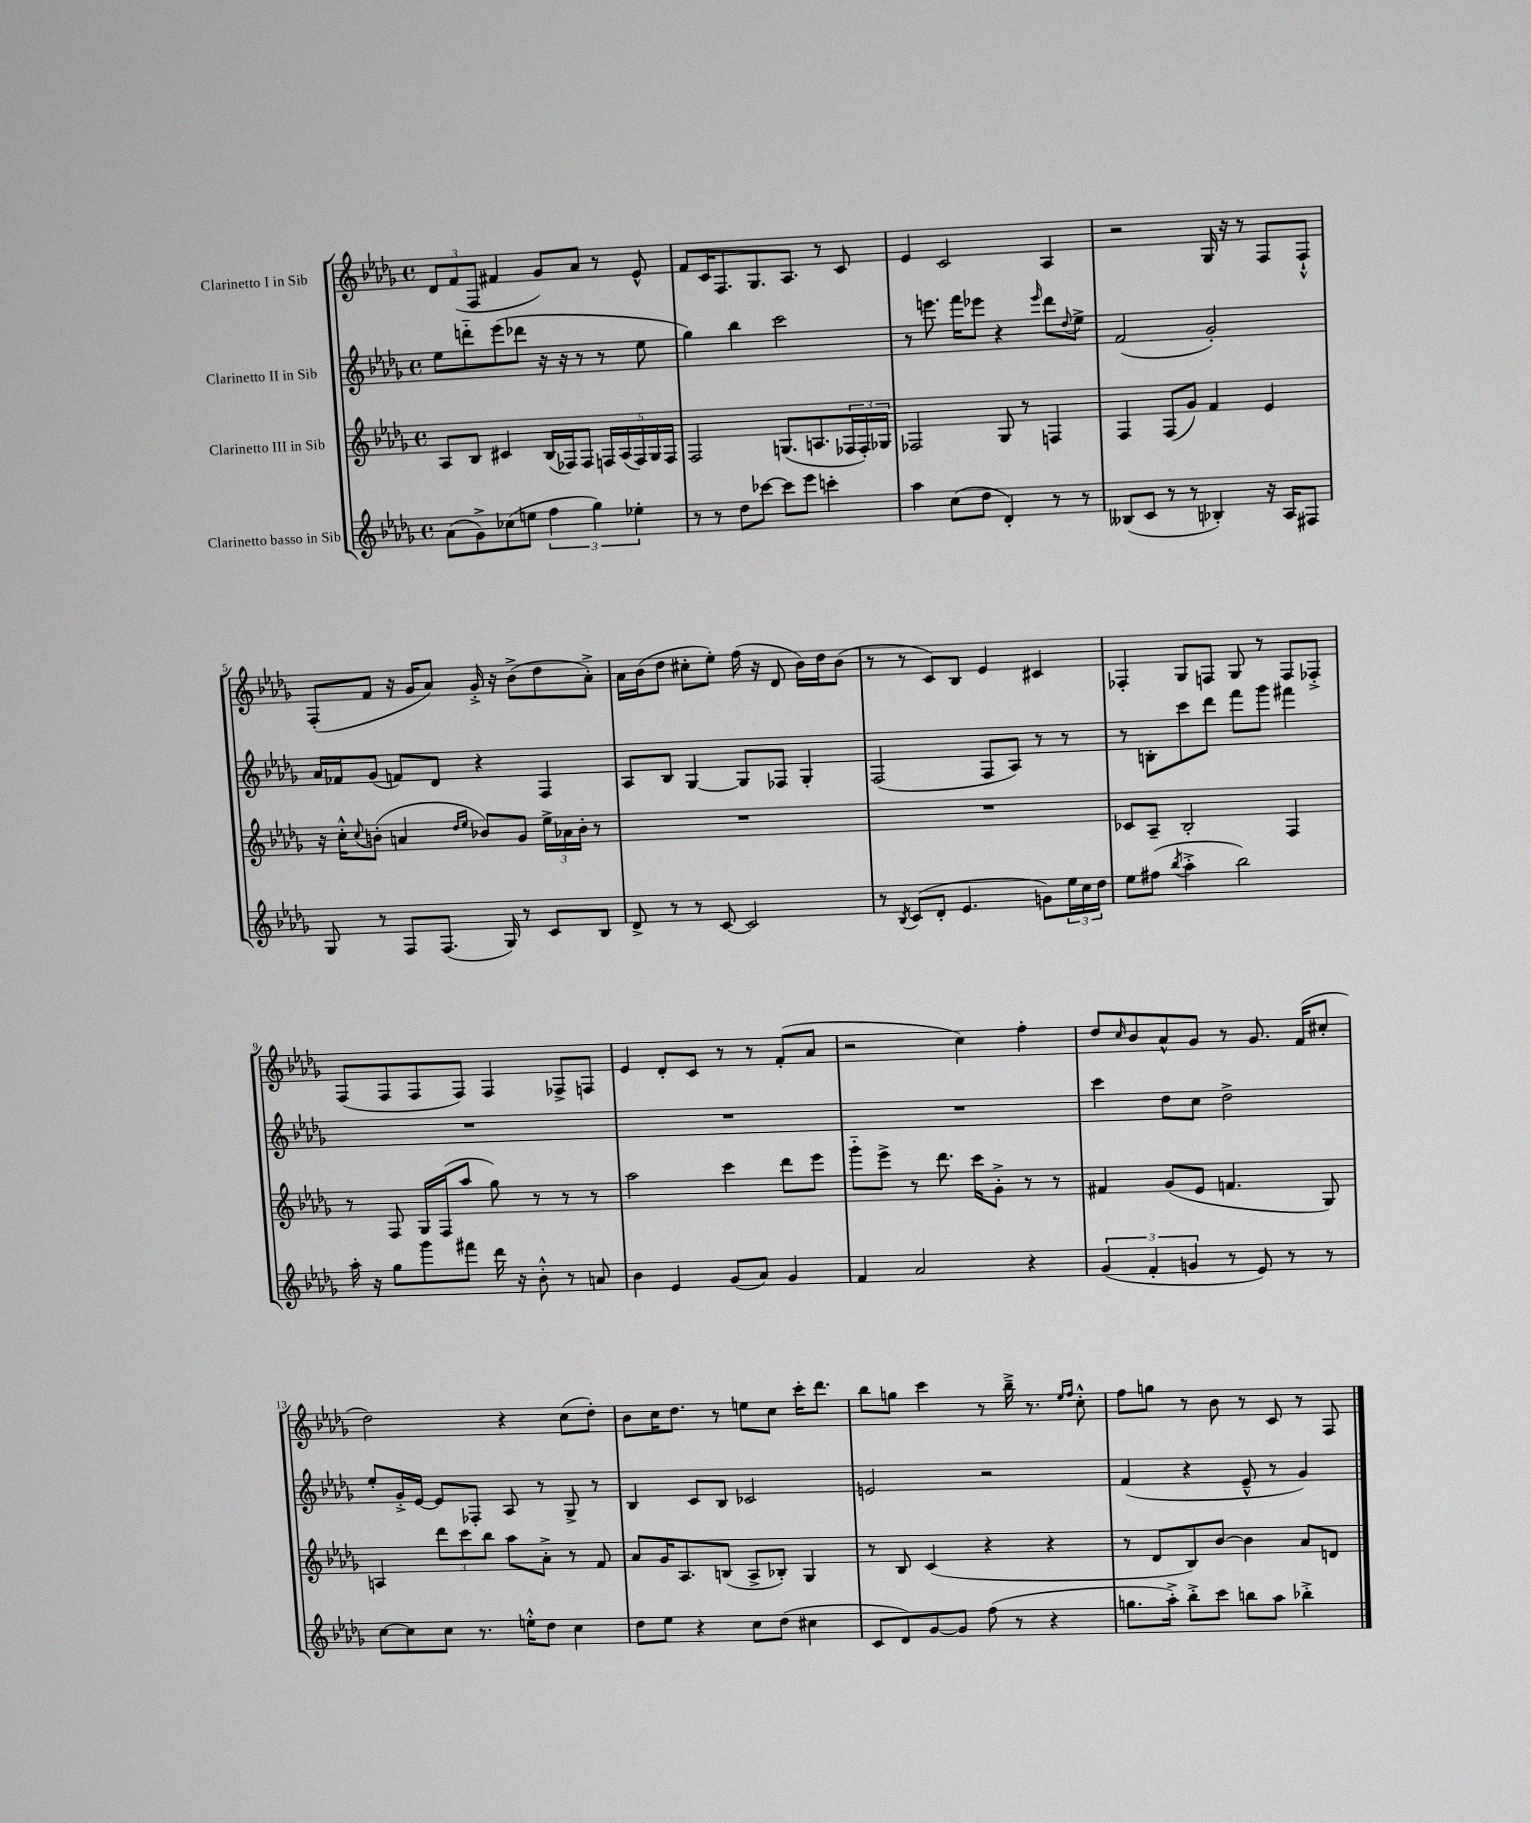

**kern	**kern	**kern	**kern
*part4	*part3	*part2	*part1
*staff4	*staff3	*staff2	*staff1
*I"Clarinetto basso in Sib	*I"Clarinetto III in Sib	*I"Clarinetto II in Sib	*I"Clarinetto I in Sib
*clefG2	*clefG2	*clefG2	*clefG2
*k[b-e-a-d-g-]	*k[b-e-a-d-g-]	*k[b-e-a-d-g-]	*k[b-e-a-d-g-]
*M4/4	*M4/4	*M4/4	*M4/4
*met(c)	*met(c)	*met(c)	*met(c)
=1	=1	=1	=1
(8a-\L	8A-/L	8ee-\L	12d-/L
.	.	.	(12f/
8g-^\)	8B-/J	8dddn\	.
.	.	.	12F/J
(8cc-X\	4c#X/	(8eee-\	4f#X/
8een\J	.	8ddd-X\J	.
6ff\	(16B-/LL	16r	8g-/L)
.	16F-X/J)	16r	.
.	8F-/J	8r	8a-/J
6gg-\)	.	.	.
.	20Fn/LL	8r	8r
.	(20A-/	.	.
6ee-X'\	.	.	.
.	20F/)	.	.
.	.	8ee-\	8e-^^/
.	20G-/	.	.
.	20F/JJ	.	.
=2	=2	=2	=2
8r	2F/	4gg-\)	8f/L
8r	.	.	16c/K
.	.	.	8.F/
8dd-\L	.	4bb-\	.
[8ccc-X\J	.	.	8.G-/
8ccc-\L]	(8.Gn/L	2ccc\	.
.	.	.	8.A-/J
8eee-\J	.	.	.
.	8.An/	.	.
4cccn'\	.	.	8r
.	24F-X/L	.	8c/
.	24F-'/)	.	.
.	24G-X/JJ	.	.
=3	=3	=3	=3
4aa-\	2F-X/	8r	4e-/
.	.	8.eeen\	.
(8cc\L	.	.	2c/
.	.	16fff\KL	.
8dd-\J	.	8eee-X\J	.
4d-'/)	8G-/	4r	.
.	8r	.	.
.	.	16qqeee-/	.
8r	4Fn/	8ddd-\L	4A-/
.	.	8qqdd-/	.
8r	.	8ee-^\J	.
=4	=4	=4	=4
(8B--X/L	4F/	(2f/	2r
8c/J	.	.	.
8r	(8F/L	.	.
8r	8g-/J)	.	.
4B-X'/)	4f/	2g-'/)	16G-/
.	.	.	16r
.	.	.	8r
16r	4e-/	.	8F/L
16A-/KL	.	.	.
8F#X/J	.	.	8F`^^/J
!!LO:LB:g=z
=5	=5	=5	=5
8G-/	16r	16a-/LL	(8F'/L
.	16cc'^^\KL	16f-X/J	.
.	8qqcc/	.	.
8r	(8bn'\J	(8g-/J	8f/J
8F/L	4an/	8fn/L)	16r
.	.	.	16g-/KL
(8.F/J	.	8d-/J	8a-/J)
.	16qqdd-/LL	.	.
.	16qqee-/JJ	.	.
.	8b-X/L)	4r	16g-'^/
16G-/)	.	.	16r
8r	8g-/J	.	(8b-^\L
8c/L	24ee-^\LL	4F/	8dd-\
.	24a-X\	.	.
.	24b-'\JJ	.	.
8B-/J	8r	.	8a-'^\J)
=6	=6	=6	=6
8d-^/	1r	8A-/L	16a-\LL
.	.	.	(16b-\J
8r	.	8B-/J	8dd-\J
8r	.	[4G-/	8cc#X'\L
[8c/	.	.	8ee-'\J)
2c/]	.	8G-/L]	(16ff\
.	.	.	16r
.	.	8F-X/J	8d-/
.	.	4G-'/	16b-\LL)
.	.	.	16dd-\J
.	.	.	(8b-\J
=7	=7	=7	=7
8r	1r	(2F/	8r
8qB-/	.	.	.
(8c/L	.	.	8r
8d-'/J	.	.	8c/L)
4.e-/	.	.	8B-/J
.	.	8F/L	4e-/
.	.	8A-/J)	.
8gn\L)	.	8r	4c#X/
24ee-\L	.	8r	.
24cc\	.	.	.
24dd-\JJ	.	.	.
=8	=8	=8	=8
8ee-\L	8c-X/L	8r	4F-X'/
(8ff#X\J	8A-~/J	8Bn'\L	.
8qbb-/	.	.	.
4aa-'^\	2B-'/	8ccc\	8G-/L
.	.	8ddd-\J	8Fn/J
2bb-\)	.	8fff\L	8G-/
.	.	8ggg-\J	8r
.	4F/	4fff#X\	8F/L
.	.	.	8F-X'^/J
!!LO:LB:g=z
=9	=9	=9	=9
16aa-'\	8r	1r	(8F/L
16r	.	.	.
8gg-\L	8F/	.	8F/
8ggg-\	16G-/LL	.	8F/
.	(16F/J	.	.
8fff#X\J	8aa-/J	.	8F/J)
16ddd-\	8gg-\)	.	4F/
16r	.	.	.
8b-'^^\	8r	.	.
8r	8r	.	8F-X^/L
8an/	8r	.	8Fn/J
=10	=10	=10	=10
4b-\	2aa-\	1r	4e-/
4e-/	.	.	8d-'/L
.	.	.	8c/J
(8g-/L	4ccc\	.	8r
8a-/J)	.	.	8r
4g-/	8ddd-\L	.	(8f'/L
.	8eee-\J	.	8a-/J
=11	=11	=11	=11
4f/	8ggg-\L	1r	2r
.	8eee-^\J	.	.
2a-/	8r	.	.
.	8.ddd-\	.	.
.	.	.	4cc\)
.	16ccc\KL	.	.
.	8g-'^\J	.	.
4r	8r	.	4ff'\
.	8r	.	.
=12	=12	=12	=12
(6g-/	4f#X/	4ccc\	8dd-/L
.	.	.	16qqcc/
.	.	.	8b-/
6f'/	.	.	.
.	(8g-/L	8dd-\L	8a-^^/
6gn/	.	.	.
.	8e-/J	8cc\J	8g-/J
8r	4.fn/	2dd-^\	8r
8e-/)	.	.	8.g-/
8r	.	.	.
.	.	.	(16f/KL
8r	8G-/)	.	8cc#X'/J
!!LO:LB:g=z
=13	=13	=13	=13
[8cc\L	4An/	8ee-'/L	2dd-\)
8cc\]	.	16g-'^/L	.
.	.	[16e-/JJ	.
8cc\J	12ddd-\L	8e-/L]	.
.	12ccc\	.	.
8.r	.	8F-X'/J	.
.	12bb-\J	.	.
.	8aa-\L	8A-/	4r
16een'^^\KL	.	.	.
8dd-\J	8a-'^\J	8r	.
4cc\	8r	8G-^/	(8cc\L
.	8f/	8r	8dd-'\J)
=14	=14	=14	=14
8dd-\L	8a-/L	4B-/	8b-\L
8ee-\J	16g-/K	.	16cc\K
.	8.A-/	.	8.dd-\J
4r	.	8c/L	.
.	(8Bn/J	8B-/J	8r
8cc\L	8A-^/L	2c-X/	8een\L
(8dd-\J	8B-X'/J)	.	8cc\J
4cc#X\	4G-/	.	16ccc'\KL
.	.	.	8.ddd-\J
=15	=15	=15	=15
8c/L	8r	2en/	8bb-\L
8d-/)	8B-/	.	8ggn\J
[8g-/	(4c/	.	4ccc\
8g-/J]	.	.	.
(8ff\	4r	2r	8r
8r	.	.	16bb-~^\
.	.	.	8.r
4r	4r	.	.
.	.	.	16qqee-/LL
.	.	.	16qqff/JJ
.	.	.	8cc'^^\
=16	=16	=16	=16
8.ggn\L	8r	(4f/	8ff\L
.	8d-/L	.	8ggn\J
16aa-'^\Jk)	.	.	.
8bb-'^\L	8B-/)	4r	8r
8ccc\J	[8b-/J	.	8b-\
8bbn\L	4b-\]	8e-~^^/	8r
8aa-\J	.	8r	8c/
4bb-X'^\	8a-/L	4g-/)	8r
.	8dn/J	.	8F/
==	==	==	==
*-	*-	*-	*-
